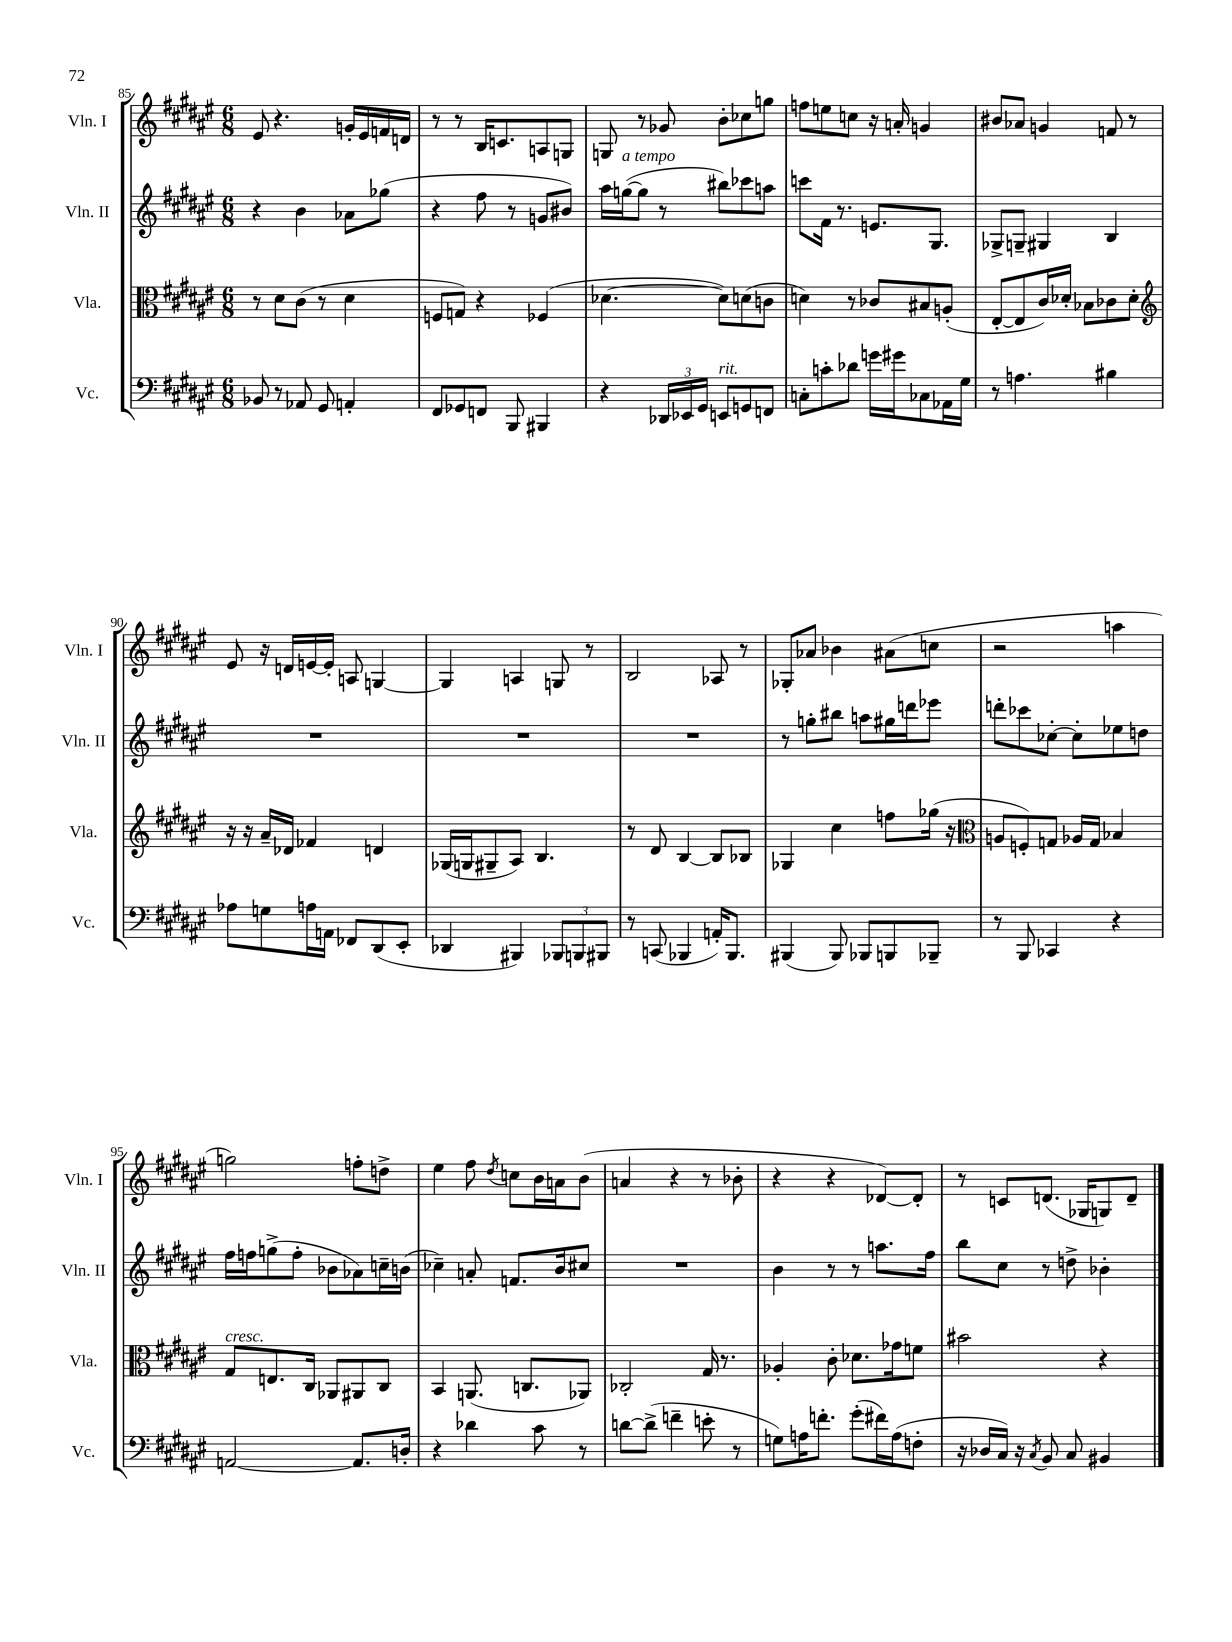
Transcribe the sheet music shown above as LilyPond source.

<<
\new StaffGroup <<
\new Staff = "s0" \with { instrumentName = "Vln. I" shortInstrumentName = "Vln. I" } {
    \clef treble \key fis \major \numericTimeSignature \time 6/8
    eis'8 r4. g'16-. eis'16 f'16 d'16 |
    r8 r8 b16 c'8. a8 g8 |
    g8 r8 ges'8 b'8-. ces''8 g''8 |
    f''8 e''8 c''8 r16 a'16-. g'4 |
    bis'8 aes'8 g'4 f'8 r8 |
    eis'8 r16 d'16 e'16~ e'16-. a8 g4~ |
    g4 a4 g8 r8 |
    b2 aes8 r8 |
    ges8-. aes'8 bes'4 ais'8( c''8 |
    r2 a''4 |
    g''2) f''8-. d''8-> |
    eis''4 fis''8 \acciaccatura { dis''8 } c''8 b'16 a'16 b'8( |
    a'4 r4 r8 bes'8-. |
    r4 r4 des'8~) des'8-. |
    r8 c'8 d'8.( ges16 g8) d'8-- \bar "|." |
}
\new Staff = "s1" \with { instrumentName = "Vln. II" shortInstrumentName = "Vln. II" } {
    \clef treble \key fis \major \numericTimeSignature \time 6/8
    r4 b'4 aes'8 ges''8( |
    r4 fis''8 r8 g'8 bis'8) |
    ais''16 g''16~^\markup { \italic "a tempo" }( g''8 r8 bis''8) ces'''8 a''8 |
    c'''8 fis'16 r8. e'8. gis8. |
    ges8-> g8-- gis4 b4 |
    R2. |
    R2. |
    R2. |
    r8 g''8-. bis''8 a''8 gis''16 d'''16 ees'''8 |
    d'''8-. ces'''8 ces''8~-. ces''8-. ees''8 d''8 |
    fis''16 f''16 g''8->( f''8-. bes'8 aes'8) c''16-- b'16( |
    ces''4--) a'8-. f'8. b'16 cis''8 |
    R2. |
    b'4 r8 r8 a''8. fis''16 |
    b''8 cis''8 r8 d''8-> bes'4-. \bar "|." |
}
\new Staff = "s2" \with { instrumentName = "Vla." shortInstrumentName = "Vla." } {
    \clef alto \key fis \major \numericTimeSignature \time 6/8
    r8 dis'8 cis'8( r8 dis'4 |
    f8 g8) r4 fes4( |
    des'4.~ des'8) d'8( c'8 |
    d'4) r8 ces'8 bis8 a8-.( |
    eis8~-. eis8 cis'16) des'16-. bes8 ces'8 des'8-. |
    \clef treble r16 r16 ais'16-- des'16 fes'4 d'4 |
    ges16( g16 gis8-- ais8) b4. |
    r8 dis'8 b4~ b8 bes8 |
    ges4 cis''4 f''8 ges''16( r16 |
    \clef alto a8 f8-.) g8 aes16 g16 bes4 |
    gis8^\markup { \italic "cresc." } e8. cis16 aes,8 ais,8 cis8 |
    b,4 a,8.( c8. aes,8) |
    ces2-. gis16 r8. |
    aes4-. cis'8-. des'8. ges'16 f'8 |
    bis'2 r4 \bar "|." |
}
\new Staff = "s3" \with { instrumentName = "Vc." shortInstrumentName = "Vc." } {
    \clef bass \key fis \major \numericTimeSignature \time 6/8
    bes,8 r8 aes,8 gis,8 a,4-. |
    fis,8 ges,8 f,8 b,,8 bis,,4 |
    r4 \tuplet 3/2 { des,16 ees,16 gis,16 } e,8^\markup { \italic "rit." } g,8 f,8 |
    c8-. c'8-. des'8 g'16 gis'16 ces8 aes,16 gis16 |
    r8 a4. bis4 |
    aes8 g8 a16 a,16 fes,8 dis,8( eis,8-. |
    des,4 bis,,4) \tuplet 3/2 { bes,,8 b,,8 bis,,8 } |
    r8 c,8( bes,,4 a,16-.) bes,,8. |
    bis,,4( bis,,8) bes,,8 b,,8 bes,,8-- |
    r8 b,,8 ces,4 r4 |
    a,2~ a,8. d16-. |
    r4 des'4 cis'8 r8 |
    d'8~ d'8->( f'4-- e'8-. r8 |
    g8) a16 f'8.-. gis'8-.( fis'16) a16( f8-. |
    r16 des16 cis16) r16 \acciaccatura { cis8 } b,8 cis8 bis,4 \bar "|." |
}
>>
>>
\layout { \context { \Score currentBarNumber = #85 } }
